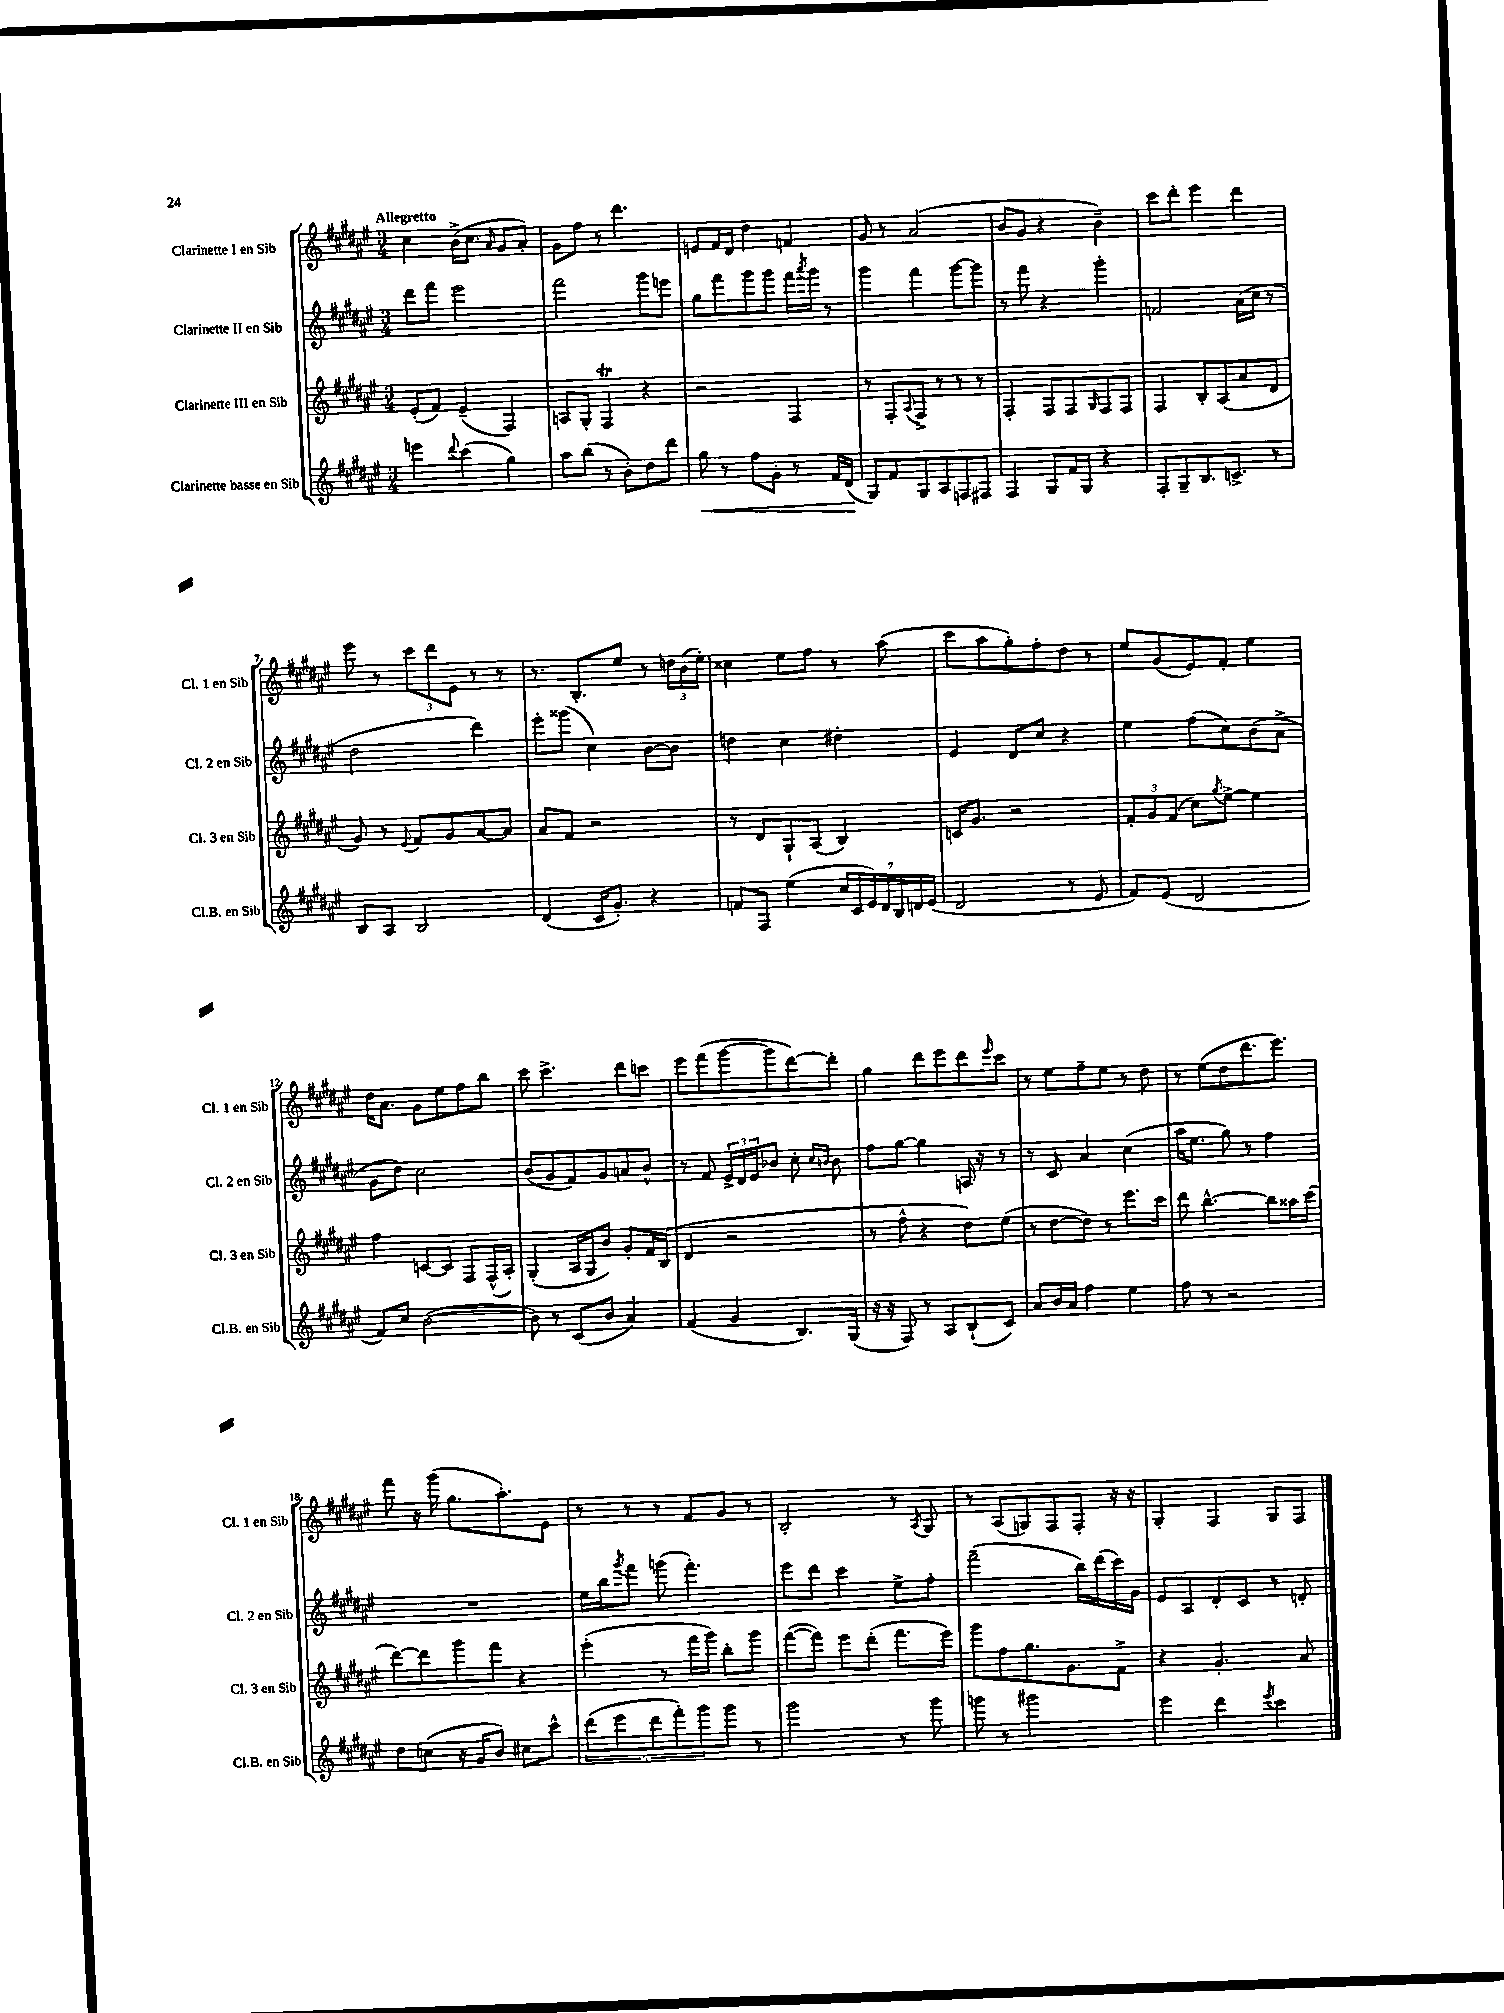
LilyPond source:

<<
\new StaffGroup <<
\new Staff = "s0" \with { instrumentName = "Clarinette I en Sib" shortInstrumentName = "Cl. 1 en Sib" } {
    \clef treble \key fis \major \numericTimeSignature \time 3/4 \tempo "Allegretto"
    cis''4 b'16->( cis''8. \grace { ais'16 } gis'8 ais'8-.) |
    gis'8 fis''8 r8 dis'''4. |
    e'8 fis'16 dis'16 dis''4 f'4 |
    gis'8 r8 ais'2( |
    b'8 gis'8 r4 b'4--) |
    cis'''8 dis'''8-. eis'''4 dis'''4 |
    eis'''8 r8 \tuplet 3/2 { cis'''8 dis'''8 eis'8 } r8 r8 |
    r8. b8.-. eis''8 r8 \tuplet 3/2 { d''16 b'16( eis''16-.) } |
    cisis''4 eis''8 fis''8 r8 ais''8( |
    cis'''8 ais''8 gis''8-.) fis''8-. dis''8 r8 |
    eis''8 gis'8( eis'8) fis'8-. eis''4 |
    dis''16 ais'8. gis'8 eis''8 fis''8 b''8 |
    cis'''8 cis'''4.-> dis'''8 c'''8 |
    eis'''8 fis'''8( gis'''8~ gis'''8 dis'''8~) dis'''8-. |
    gis''4 dis'''8 eis'''8 dis'''8 \grace { eis'''16 } cis'''8 |
    r8 eis''8 fis''8-- eis''8 r8 dis''8 |
    r8 eis''8( dis''8 dis'''8. eis'''8.) |
    fis'''8 r16 gis'''16( gis''8. ais''8.-.) eis'8 |
    r8 r8 r8 fis'8 gis'8 r8 |
    b2-. r8 \acciaccatura { ais8 } gis8 |
    r8 ais8( g8) fis8 fis8-. r16 r16 |
    gis4-. fis4 gis8 fis8 \bar "|." |
}
\new Staff = "s1" \with { instrumentName = "Clarinette II en Sib" shortInstrumentName = "Cl. 2 en Sib" } {
    \clef treble \key fis \major \numericTimeSignature \time 3/4
    dis'''8 fis'''8 eis'''2 |
    fis'''2 gis'''8 e'''8 |
    gis''8 fis'''8 gis'''8 gis'''8 fis'''16 \acciaccatura { ais'''8 } gis'''16 r8 |
    gis'''4 fis'''4 gis'''8~ gis'''8 |
    r8 fis'''8 r4 gis'''4-. |
    f'2 ais'16( cis''16 r8 |
    dis''2 dis'''4) |
    eis'''8-. gisis'''8( cis''4) b'8~ b'8 |
    d''4 cis''4 dis''4-. |
    eis'4 dis'8 cis''8 r4 |
    eis''4 fis''8( cis''8) b'8( ais'8-> |
    gis'8 dis''8) cis''2 |
    b'8( gis'8 fis'8) gis'8 a'8 b'8-^ |
    r8 fis'8 \tuplet 3/2 { eis'16-> dis'16 eis'16 } bes'8 cis''8-. \grace { cis''16 b'16 } b'8 |
    fis''8 gis''8~ gis''4 a16 r16 r8 |
    r8 cis'8 ais'4 cis''4( |
    ais''16 eis''8. gis''8) r8 fis''4 |
    R2. |
    eis''16 b''16 \acciaccatura { gis'''8 } fis'''8 g'''8( fis'''4.-.) |
    eis'''8 dis'''8 cis'''4 eis''8-> fis''8-. |
    fis'''2--( b''16) dis'''16( cis'''16) gis'16 |
    eis'8 ais8 dis'8-. cis'8 r8 d'8-. \bar "|." |
}
\new Staff = "s2" \with { instrumentName = "Clarinette III en Sib" shortInstrumentName = "Cl. 3 en Sib" } {
    \clef treble \key fis \major \numericTimeSignature \time 3/4
    eis'8-.( fis'8) eis'4--( fis4) |
    a8 gis8-. fis4\trill r4 |
    r2 fis4 |
    r8 fis8-. \appoggiatura { ais8 } fis8-> r8 r8 r8 |
    fis4-. fis8 fis8 \grace { gis16 } fis8 fis8 |
    fis4 b8-. ais8( ais'8 dis'8 |
    gis'8) r8 \appoggiatura { eis'8 } fis'8 gis'8 ais'8~ ais'8 |
    ais'8 fis'8 r2 |
    r8 dis'8 gis8-! ais8( b4) |
    c'16 gis'8. r2 |
    \tuplet 3/2 { fis'8-. gis'8 fis'8( } cis''8) \acciaccatura { gis''8 } eis''8~-> eis''4 |
    fis''4 c'8~ c'8 fis8 fis16-^( ais16-.) |
    gis4-.( ais16 gis16 b'8) gis'8-. fis'16 b16( |
    dis'4 r2 |
    r8 fis''8-^ r4 dis''8) eis''8( |
    r8 dis''8~ dis''8) r8 eis'''8. cis'''16 |
    dis'''8 b''4.~-^ b''8 aisis''16 cis'''16( |
    dis'''8~) dis'''8 gis'''8 fis'''8 r4 |
    eis'''4-.( r8 fis'''16 gis'''16) b''8-. gis'''8 |
    fis'''8~( fis'''8) eis'''8 dis'''8-.( fis'''8. eis'''16) |
    gis'''8 fis''8 gis''8. gis'8. fis'8-> |
    r4 gis'4.-. ais'8 \bar "|." |
}
\new Staff = "s3" \with { instrumentName = "Clarinette basse en Sib" shortInstrumentName = "Cl.B. en Sib" } {
    \clef treble \key fis \major \numericTimeSignature \time 3/4
    e'''4 \appoggiatura { dis'''8 } cis'''4( gis''4) |
    ais''8 b''8( r8 b'8-.) dis''8 dis'''8 |
    gis''8\< r8 fis''8 gis'8-. r8 fis'16 dis'16\!( |
    gis8) fis'8 gis8 ais8 f8 fis8 |
    fis4 gis8 fis'16 gis16 r4 |
    fis8-. gis8-- b8. c'8.-> r8 |
    b8 ais8 b2 |
    dis'4( cis'16 gis'8.-.) r4 |
    f'8 fis8 eis''4( \tuplet 7/4 { cis''16 cis'16 eis'16) dis'16 b16 d'16 eis'16( } |
    dis'2 r8 eis'8 |
    fis'8) eis'8( dis'2 |
    fis'8) cis''8 b'2~( |
    b'8) r8 cis'8( b'8 ais'4) |
    fis'4( gis'4 b8.) gis16( |
    r16 r16 fis8) r8 ais8 b8-!( cis'8) |
    ais'8 b'16 ais'16 fis''4 eis''4 |
    fis''8 r8 r2 |
    dis''8 c''8( r16 gis'16 b'8) cis''8 cis'''8-^ |
    \tuplet 5/4 { dis'''8( eis'''8 dis'''8 fis'''8-.) gis'''8 } gis'''8 r8 |
    gis'''2 r8 gis'''8 |
    g'''8 r8 gis'''2 |
    eis'''4 dis'''4 \acciaccatura { eis'''8 } cis'''4 \bar "|." |
}
>>
>>
